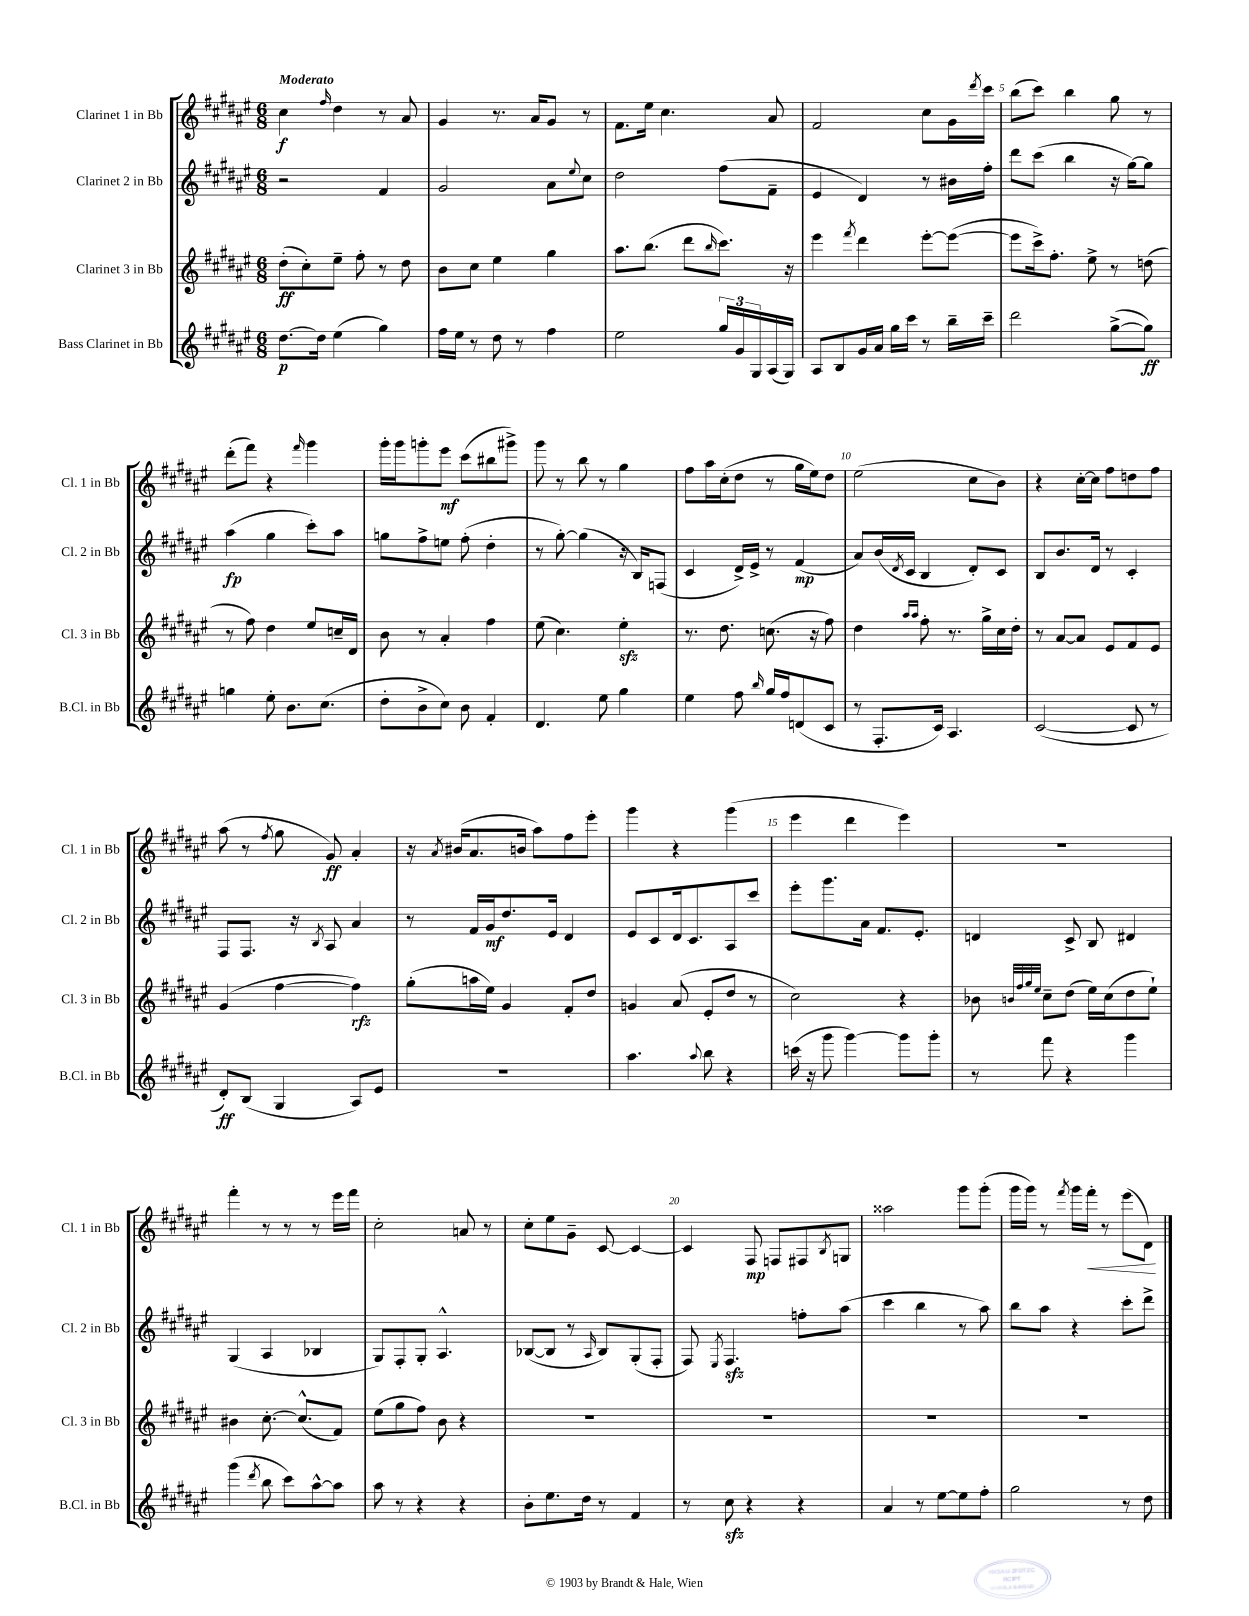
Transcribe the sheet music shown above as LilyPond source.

<<
\new StaffGroup <<
\new Staff = "s0" \with { instrumentName = "Clarinet 1 in Bb" shortInstrumentName = "Cl. 1 in Bb" } {
    \clef treble \key fis \major \numericTimeSignature \time 6/8 \tempo "Moderato"
    cis''4\f \grace { fis''16 } dis''4 r8 ais'8 |
    gis'4 r8. ais'16 gis'8 r8 |
    fis'8. eis''16 cis''4. ais'8 |
    fis'2 cis''8 gis'16 \acciaccatura { dis'''8 } cis'''16 |
    b''8( cis'''8) b''4 gis''8 r8 |
    dis'''8-.( fis'''8) r4 \grace { fis'''16 } gis'''4 |
    gis'''16-. gis'''16 g'''8-. eis'''8\mf cis'''8( bis''8 gis'''8->) |
    gis'''8 r8 b''8 r8 gis''4 |
    fis''8 ais''16 cis''16-.( dis''8 r8 gis''16 eis''16) dis''8 |
    eis''2( cis''8 b'8) |
    r4 cis''16~-. cis''16 fis''8 d''8 fis''8 |
    ais''8( r8 \acciaccatura { fis''8 } gis''8 gis'8\ff) ais'4-. |
    r16 \acciaccatura { ais'8 } bis'16( ais'8. b'16 ais''8) fis''8 eis'''8-. |
    gis'''4 r4 gis'''4( |
    eis'''4 dis'''4 eis'''4) |
    R2. |
    fis'''4-. r8 r8 r8 eis'''16 fis'''16 |
    cis''2-. a'8 r8 |
    cis''8-. eis''8 gis'8-- cis'8~ cis'4~ |
    cis'4 fis8\mp f8 fis8 \acciaccatura { b8 } g8 |
    aisis''2 gis'''8 gis'''8-.( |
    gis'''16 gis'''16) r8 \acciaccatura { fis'''8 } gis'''16 fis'''16-.\< r8 eis'''8( dis'8\!) \bar "|." |
}
\new Staff = "s1" \with { instrumentName = "Clarinet 2 in Bb" shortInstrumentName = "Cl. 2 in Bb" } {
    \clef treble \key fis \major \numericTimeSignature \time 6/8
    r2 fis'4 |
    gis'2 ais'8 \appoggiatura { eis''8 } cis''8 |
    dis''2 fis''8( fis'8-- |
    eis'4 dis'4) r8 bis'16 fis''16-. |
    dis'''8 cis'''8( b''4 r16 gis''16~) gis''8 |
    ais''4\fp( gis''4 cis'''8-.) ais''8 |
    g''8 fis''8-> e''8 fis''8-.( dis''4-. |
    r8 gis''8~-.) gis''4( r16 b16) f8( |
    cis'4 dis'16->) eis'16-> r8 fis'4\mp( |
    ais'8) b'16( \acciaccatura { dis'8 } cis'16 b4 dis'8-.) cis'8 |
    b8 b'8. dis'16 r8 cis'4-. |
    fis8 fis8. r16 \acciaccatura { b8 } ais8 ais'4 |
    r8 fis'16 gis'16\mf dis''8. eis'16 dis'4 |
    eis'8 cis'8 dis'16 cis'8. ais8 cis'''8 |
    eis'''8-. gis'''8. ais'16 fis'8. eis'8.-. |
    d'4 cis'8-> b8 dis'4 |
    gis4( ais4 bes4 |
    gis8) fis8-. gis8-. ais4.-^ |
    bes8~( bes8 r8 \grace { ais16 } bes8) gis8-.( fis8-. |
    fis8) \acciaccatura { eis8 } fis4.\sfz f''8-. ais''8( |
    cis'''4 b''4 r8 ais''8) |
    b''8 ais''8 r4 cis'''8-. dis'''8-> \bar "|." |
}
\new Staff = "s2" \with { instrumentName = "Clarinet 3 in Bb" shortInstrumentName = "Cl. 3 in Bb" } {
    \clef treble \key fis \major \numericTimeSignature \time 6/8
    dis''8-.\ff( cis''8-.) eis''8-- fis''8-. r8 dis''8 |
    b'8 cis''8 eis''4 gis''4 |
    ais''8. b''8.( dis'''8 \grace { b''16 } cis'''8.) r16 |
    eis'''4 \acciaccatura { fis'''8 } dis'''4 eis'''8~-. eis'''8~( |
    eis'''8 cis'''16->) fis''8.-. eis''8-> r8 d''8( |
    r8 fis''8) dis''4 eis''8 c''16-- dis'16 |
    b'8 r8 ais'4-. fis''4 |
    eis''8( cis''4.) eis''4-.\sfz |
    r8. dis''8. c''8.( r16 fis''8) |
    dis''4 \grace { ais''16 ais''16 } fis''8-. r8. gis''16-> cis''16 dis''16-. |
    r8 ais'8~ ais'8 eis'8 fis'8 eis'8 |
    gis'4( fis''4~ fis''4\rfz) |
    gis''8-.( a''16 eis''16) gis'4 fis'8-. dis''8 |
    g'4 ais'8( eis'8-. dis''8 r8 |
    cis''2) r4 |
    bes'8 \grace { b'32 fis''32 gis''32 eis''32 } cis''8-- dis''8( eis''16) cis''16( dis''8 eis''8-!) |
    bis'4 cis''8.~-. cis''8.-^( fis'8) |
    eis''8( gis''8 fis''8) b'8 r4 |
    R2. |
    R2. |
    R2. |
    R2. \bar "|." |
}
\new Staff = "s3" \with { instrumentName = "Bass Clarinet in Bb" shortInstrumentName = "B.Cl. in Bb" } {
    \clef treble \key fis \major \numericTimeSignature \time 6/8
    dis''8.~\p dis''16 eis''4( gis''4) |
    fis''16 eis''16 r8 dis''8 r8 fis''4 |
    eis''2 \tuplet 3/2 { gis''16 gis'16 gis16 } ais16( gis16) |
    ais8 b8 gis'16 ais'16 gis''16 cis'''16 r8 b''16-- cis'''16-- |
    dis'''2 gis''8~->( gis''8\ff) |
    g''4 eis''8-. b'8. cis''8.( |
    dis''8-. b'8-> cis''8) b'8 fis'4-. |
    dis'4. eis''8 gis''4 |
    eis''4 fis''8 \grace { b''16 } gis''16 fis''16 d'8( cis'8 |
    r8 fis8.-. cis'16) ais4. |
    cis'2~( cis'8 r8 |
    dis'8-.\ff) b8( gis4 ais8) eis'8 |
    R2. |
    ais''4. \appoggiatura { ais''8 } b''8 r4 |
    c'''16( r16 gis'''8 gis'''4~) gis'''8 gis'''8-. |
    r8 fis'''8 r4 gis'''4 |
    gis'''4( \acciaccatura { dis'''8 } b''8 cis'''8) ais''8~-^ ais''8 |
    ais''8 r8 r4 r4 |
    b'8-. eis''8. dis''16 r8 fis'4 |
    r8 cis''8\sfz r4 r4 |
    ais'4 r8 eis''8~ eis''8 fis''8-. |
    gis''2 r8 dis''8 \bar "|." |
}
>>
>>
\layout { \context { \Score \override BarNumber.break-visibility = ##(#f #t #t) barNumberVisibility = #(every-nth-bar-number-visible 5) } }
